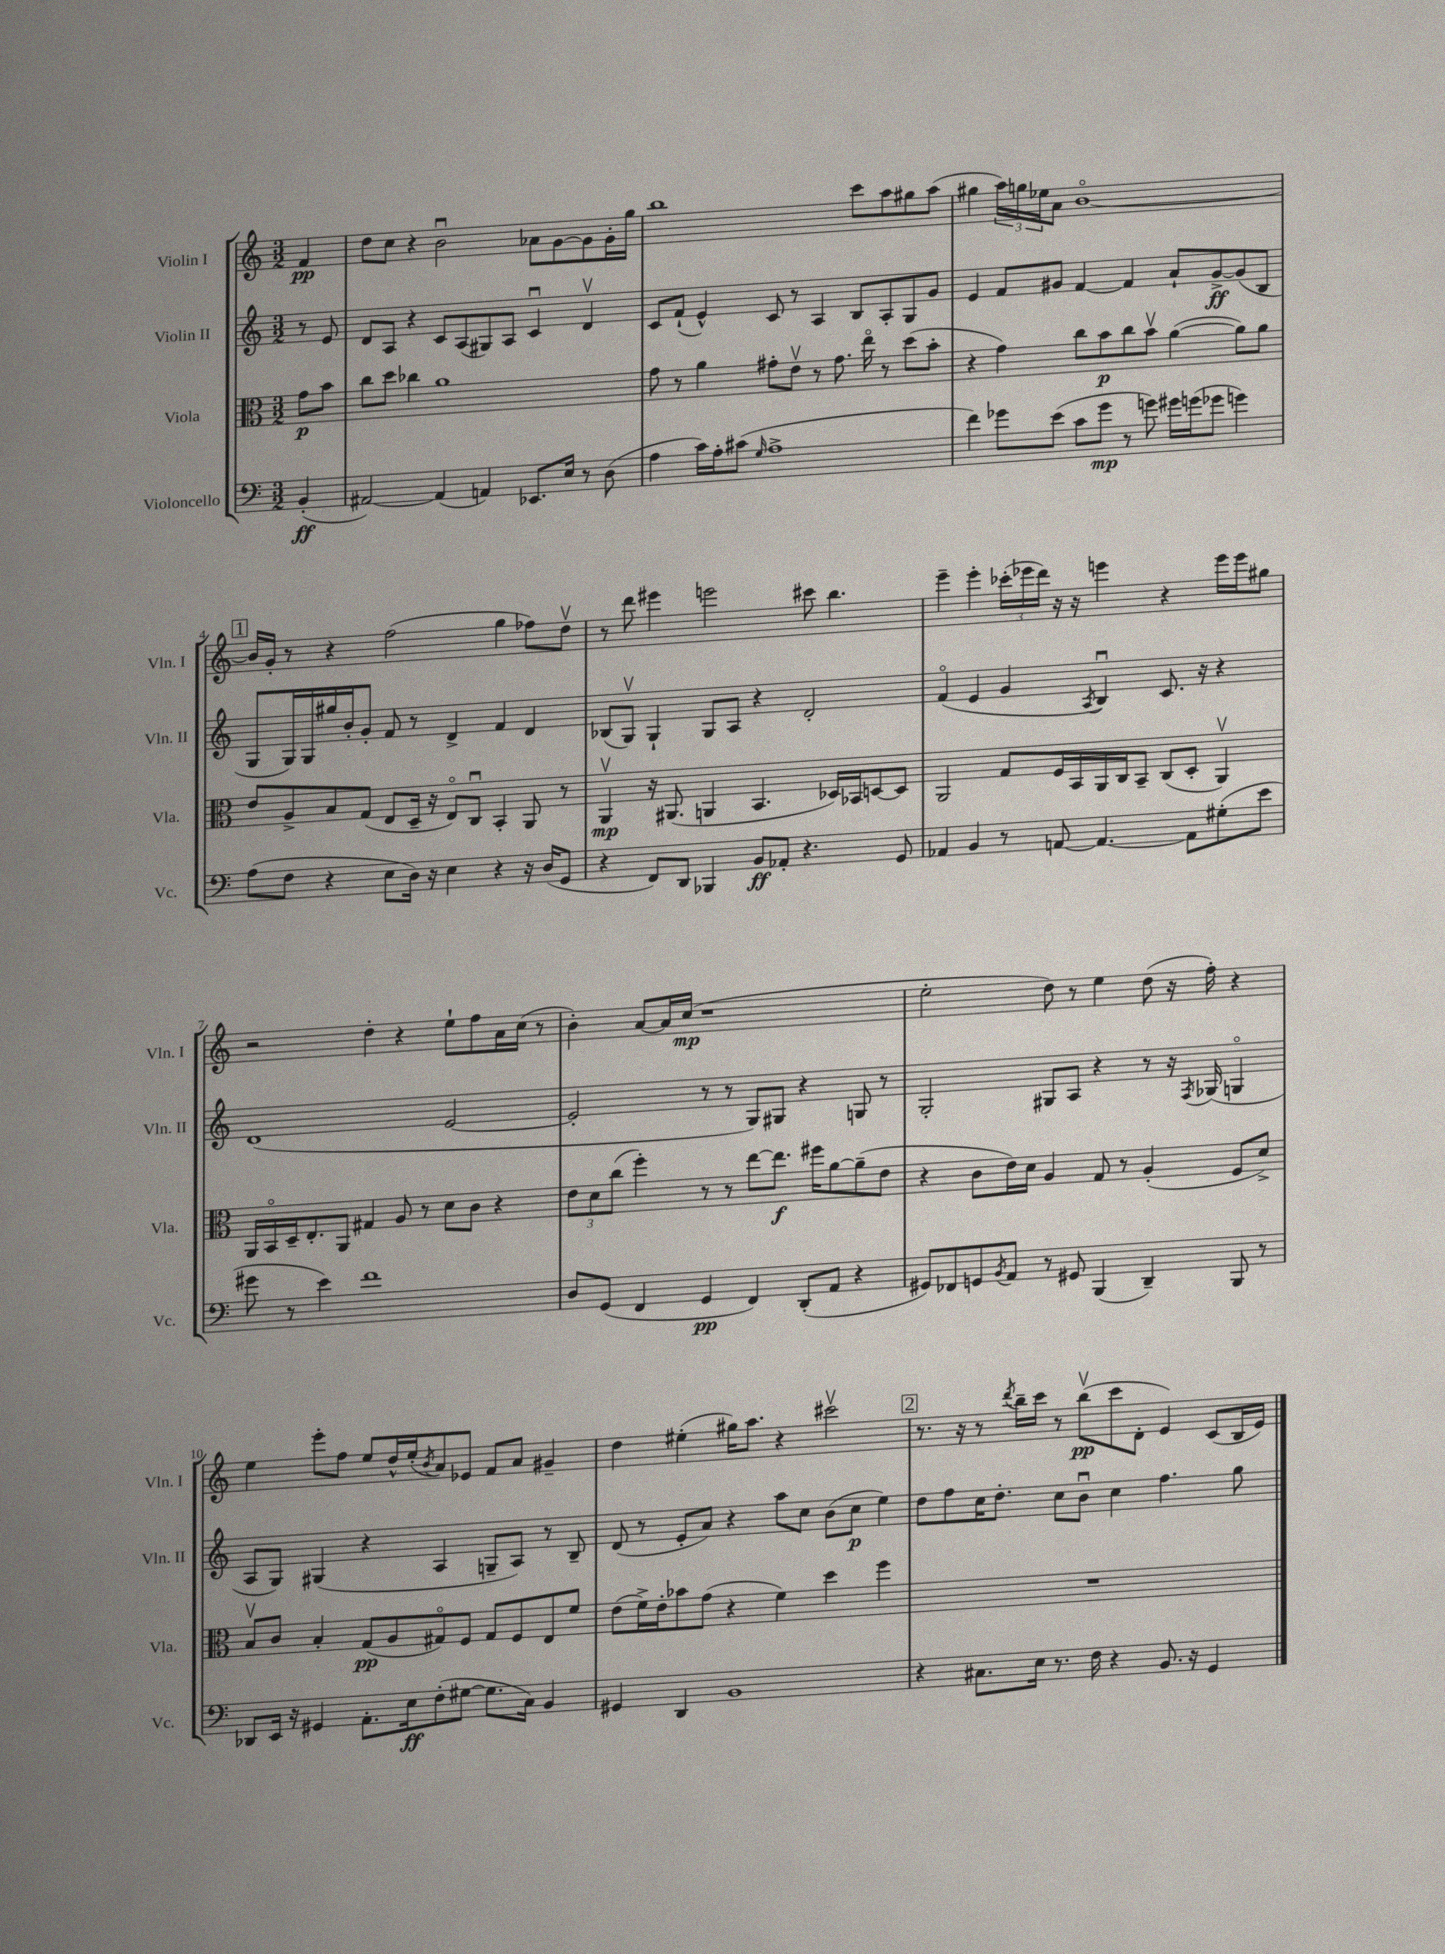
<<
\new StaffGroup <<
\new Staff = "s0" \with { instrumentName = "Violin I" shortInstrumentName = "Vln. I" } {
    \clef treble \key c \major \numericTimeSignature \time 3/2 \partial 4
    f'4\pp |
    d''8 c''8 r4 b'2\downbow aes'8 g'8~ g'8 g'16-. g''16 |
    b''1 c'''8 a''8 gis''8 a''8( |
    gis''4 \tuplet 3/2 { a''16) g''16 ees''16 } a'8 b'1~\flageolet |
    \mark \markup { \box "1" } b'16 g'16-. r8 r4 f''2( g''4 fes''8) d''8\upbow |
    r8 d'''8 eis'''4 e'''2 cis'''8 b''4. |
    e'''4-- e'''4-. \tuplet 3/2 { ces'''16-.( ees'''16 d'''16) } r16 r16 e'''4 r4 e'''16 e'''16 gis''8 |
    r2 d''4-. r4 e''8-! f''8 a'16 c''16( r8 |
    b'4-.) a'8~ a'16 c''16\mp( r1 |
    e''2-. d''8) r8 e''4 d''8( r16 f''16-.) r4 |
    e''4 e'''8-. f''8 e''8 d''16-^ e''16-.( \acciaccatura { b'8 } a'8) ees'8 f'8 a'8 gis'4-- |
    d''4 eis''4-.( gis''16) a''8. r4 cis'''2\upbow |
    \mark \markup { \box "2" } r8. r16 r8 \acciaccatura { d'''8 } b''16-- c'''16 r8 b''8\upbow\pp( c'''8 d'8-. e'4) c'8( b16 e'16) \bar "|." |
}
\new Staff = "s1" \with { instrumentName = "Violin II" shortInstrumentName = "Vln. II" } {
    \clef treble \key c \major \numericTimeSignature \time 3/2 \partial 4
    r8 e'8 |
    d'8 a8 r4 c'8 a8( gis8) a8 c'4\downbow d'4\upbow |
    c'8 f'8-!( e'4-^) c'8 r8 a4 b8 a8-. g8 g'8 |
    e'4 f'8 gis'8 f'4~ f'4 a'8-! gis'8~->\ff gis'8( b8 |
    \mark \markup { \box "1" } g8 g16) g16 gis''16 b'16-. g'8-. f'8 r8 d'4-> f'4 d'4 |
    bes8( g8\upbow) g4-! g8 a8 r4 d'2-. |
    f'4\flageolet( e'4 g'4 \acciaccatura { a8 } b4\downbow) c'8. r16 r4 |
    d'1( e'2~ |
    e'2-. r8 r8 g8) gis8 r4 g8 r8 |
    g2-. gis8 a8 r4 r8 r16 \acciaccatura { f8 } ges16( g4\flageolet |
    a8 g8) gis4( r4 a4 g8-- a8) r8 b8-- |
    d'8( r8 e'8-. a'8) r4 a''8 c''8 b'8( c''8\p e''4) |
    \mark \markup { \box "2" } d''8 f''8 c''16 d''8.-. c''8 b'8\downbow c''4 f''4. g''8 \bar "|." |
}
\new Staff = "s2" \with { instrumentName = "Viola" shortInstrumentName = "Vla." } {
    \clef alto \key c \major \numericTimeSignature \time 3/2 \partial 4
    g'8\p b'8 |
    c''8 d''8 ces''4 a'1 |
    g'8 r8 a'4 gis'8-. e'8\upbow r8 gis'8. e''16\flageolet r8 d''8( b'8-. |
    r4 g'4) c''8 b'8\p c''8 b'8\upbow a'4~( a'8) a'8 |
    \mark \markup { \box "1" } e'8 a8-> b8 g8( e8 d16-- r16 e8\flageolet) c8\downbow b,4-. a,8 r8 |
    a,4\upbow\mp r16 ais,8.( a,4 b,4. des16) bes,16 d8~ d8 |
    a,2 g8 f16 b,16 a,16 c16 b,8-- c8( d8-. a,4\upbow) |
    a,16 b,16\flageolet d16-- e8.-. a,8 gis4 a8 r8 d'8 c'8 r4 |
    \tuplet 3/2 { e'8 d'8 c''8( } f''4-.) r8 r8 e''8~ e''8.\f fis''16 a'8~ a'8--( e'8 |
    r4 c'8 e'16) d'16 a4 g8 r8 a4-.( f8 d'8->) |
    b8\upbow c'8 b4-. g8\pp( a8 gis8\flageolet) f8 gis8 f8 e8 f'8 |
    e'8( f'16->) e'16-. bes'8 g'8( r4 f'4) d''4 f''4 |
    \mark \markup { \box "2" } R1. \bar "|." |
}
\new Staff = "s3" \with { instrumentName = "Violoncello" shortInstrumentName = "Vc." } {
    \clef bass \key c \major \numericTimeSignature \time 3/2 \partial 4
    b,4-.\ff( |
    ais,2~) ais,4( a,4) ees,8. e16 r8 d8( |
    a4 c'16) a16-. cis'8( \grace { g16 } a1-> |
    f'4) ges'8 e'8( c'8 ges'8\mp r8 g'8) gis'16 g'16( ges'8 g'4) |
    \mark \markup { \box "1" } a8( f8 r4 e8 d16) r16 e4 r4 r16 d16( g,8 |
    r4 f,8) d,8 bes,,4 b,8\ff aes,8-. r4. g,8 |
    aes,4 b,4 r8 a,8~ a,4.~ a,8 gis8-.( e'8 |
    gis'8 r8 e'4) f'1 |
    d8 g,8( f,4 g,4\pp f,4) d,8-.( a,8 r4 |
    gis,8) fes,8 g,8 \acciaccatura { b,8 } a,8 r8 gis,8 b,,4( d,4--) b,,8 r8 |
    des,8 e,16 r16 gis,4 a,8.-. e16\ff f8-.( gis8~ gis8. c16) b,4 |
    gis,4 d,4 b,1 |
    \mark \markup { \box "2" } r4 cis8. e16 r8. f16 r4 b,8. r16 g,4 \bar "|." |
}
>>
>>
